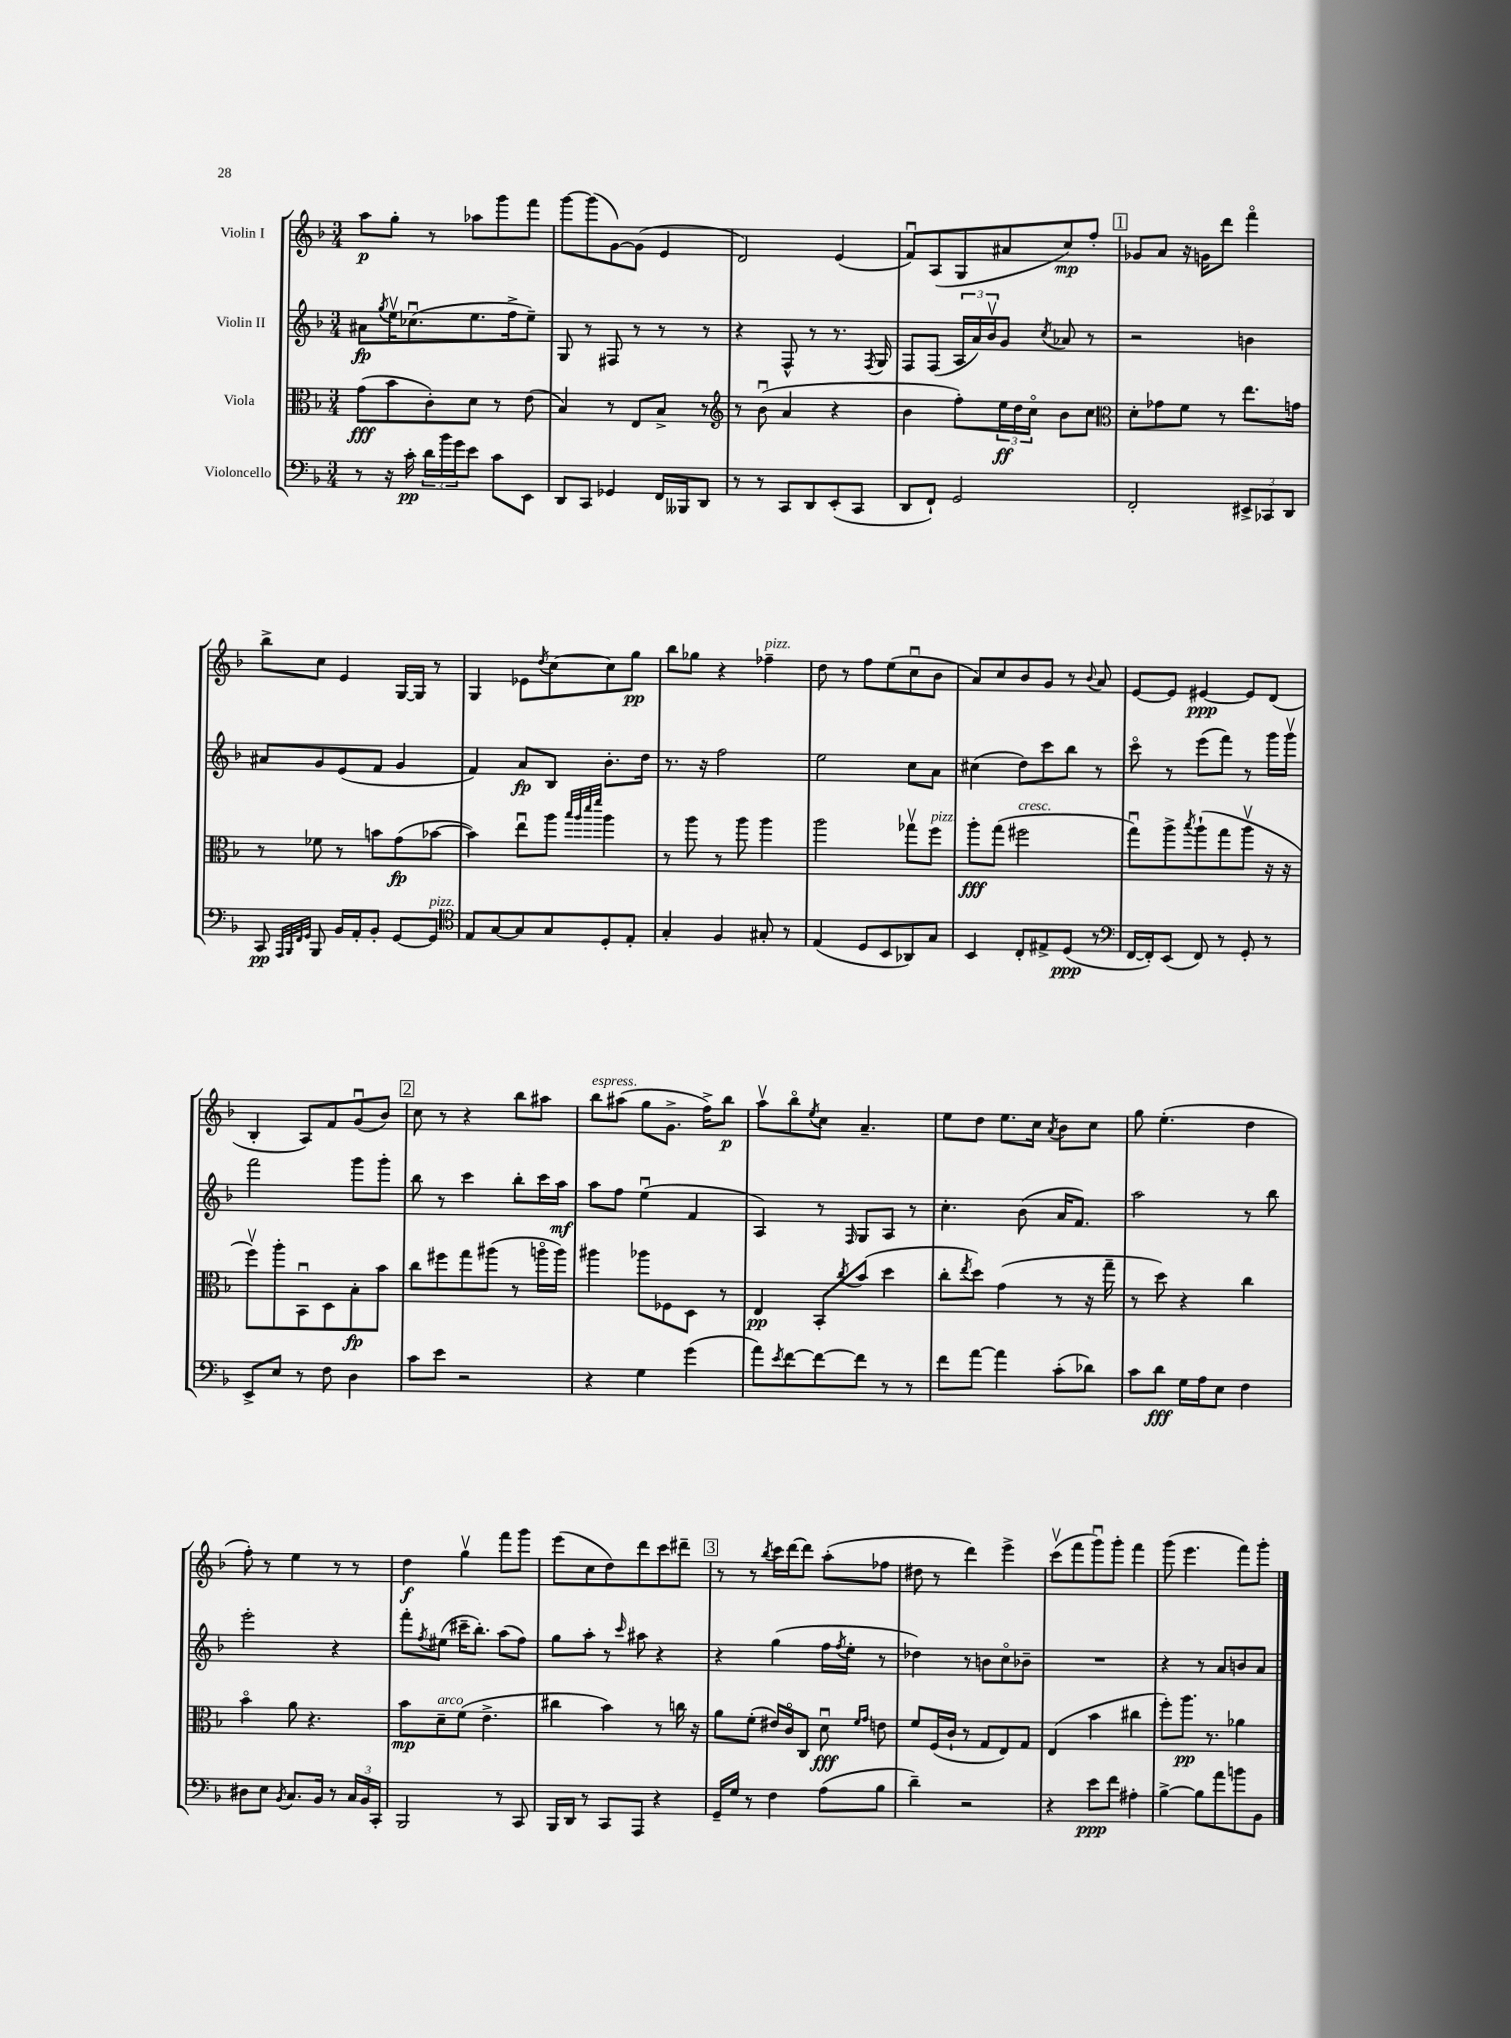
<<
\new StaffGroup <<
\new Staff = "s0" \with { instrumentName = "Violin I" } {
    \clef treble \key f \major \numericTimeSignature \time 3/4
    a''8\p g''8-. r8 aes''8 g'''8 f'''8 |
    g'''8~ g'''8( g'8~) g'8( e'4 |
    d'2) e'4( |
    f'8\downbow) a8( g8 ais'8 c''8\mp) f''8-. |
    \mark \markup { \box "1" } ges'8 a'8 r16 g'16 d'''8 f'''4\flageolet |
    bes''8-> c''8 e'4 g16~ g16 r8 |
    g4 ees'8 \acciaccatura { d''8 } c''8~ c''8 g''8\pp |
    bes''8 ges''8 r4 fes''4--^\markup { \italic "pizz." } |
    d''8 r8 f''8 e''8( c''8\downbow bes'8 |
    a'8) c''8 bes'8 g'8 r8 \appoggiatura { bes'8 } a'8 |
    e'8~ e'8 eis'4~\ppp eis'8 d'8( |
    bes4-. a8) f'8 g'8\downbow( bes'8) |
    \mark \markup { \box "2" } c''8 r8 r4 bes''8 ais''8 |
    bes''8^\markup { \italic "espress." } ais''8( g''8 g'8.-> f''16->) bes''8\p |
    a''8\upbow bes''8\flageolet \acciaccatura { e''8 } c''8 a'4.-- |
    e''8 d''8 e''8. c''16 \acciaccatura { a'8 } bes'8 c''8 |
    g''8 e''4.-.( d''4 |
    f''8-.) r8 e''4 r8 r8 |
    d''4\f g''4\upbow f'''8 g'''8 |
    e'''8( c''8 d''8) d'''8 c'''8 dis'''8-- |
    \mark \markup { \box "3" } r8 r8 \acciaccatura { bes''8 } c'''16 d'''16~ d'''8 a''8-.( fes''8 |
    dis''8 r8 d'''4) e'''4-> |
    c'''8\upbow( f'''8 g'''8\downbow) g'''8-. f'''4 |
    g'''8( e'''4. f'''8) g'''8-. \bar "|." |
}
\new Staff = "s1" \with { instrumentName = "Violin II" } {
    \clef treble \key f \major \numericTimeSignature \time 3/4
    ais'8\fp \acciaccatura { g''8 } e''16\upbow ces''8.\downbow( e''8. f''16-> e''8--) |
    g8 r8 fis8 r8 r8 r8 |
    r4 f8-^ r8 r8. \acciaccatura { f8 } g16 |
    f8 f8( \tuplet 3/2 { a16 a'16) bes'16\upbow } g'8 \acciaccatura { c''8 } aes'8 r8 |
    \mark \markup { \box "1" } r2 b'4 |
    ais'8 g'8 e'8( f'8 g'4 |
    f'4) a'8\fp bes8 bes'8.-. d''16 |
    r8. r16 f''2 |
    e''2 c''8 a'8 |
    cis''4( d''8) c'''8 bes''8 r8 |
    c'''8\flageolet r8 e'''8( f'''8) r8 g'''16 g'''16\upbow |
    f'''2 g'''8 g'''8-. |
    \mark \markup { \box "2" } bes''8 r8 c'''4 bes''8-. c'''16 a''16\mf |
    a''8 f''8 e''4\downbow( f'4 |
    a4) r8 \grace { f16 } g8 a8 r8 |
    c''4.-. bes'8( a'16 f'8.) |
    a''2 r8 bes''8 |
    e'''2-. r4 |
    f'''8-. \acciaccatura { f''8 } eis''8( cis'''16-- bes''8.-.) a''8( f''8) |
    g''8 a''8-. r8 \grace { c'''16 } ais''8 r4 |
    \mark \markup { \box "3" } r4 g''4( f''16 \acciaccatura { f''8 } e''16-. r8 |
    des''4) r8 b'8 c''8\flageolet bes'8-- |
    R2. |
    r4 r8 a'8 b'8 a'8 \bar "|." |
}
\new Staff = "s2" \with { instrumentName = "Viola" } {
    \clef alto \key f \major \numericTimeSignature \time 3/4
    g'8\fff( bes'8 c'8-.) d'8 r8 e'8( |
    bes4) r8 e8 bes8-> r8 |
    \clef treble r8 bes'8\downbow( a'4 r4 |
    bes'4 f''8-.) \tuplet 3/2 { e''16\ff d''16 c''16\flageolet } bes'8 c''8 |
    \mark \markup { \box "1" } \clef alto d'8-. ges'8 f'8 r8 e''8. g'16 |
    r8 fes'8 r8 b'8 g'8\fp( bes'8~ |
    bes'4) e''8\downbow a''8 \grace { bes''32 a''32 d'''32 f'''32 } a''4 |
    r8 a''8 r8 a''8 a''4 |
    a''2 ges''8\upbow f''8^\markup { \italic "pizz." } |
    a''8-.\fff g''8( fis''2^\markup { \italic "cresc." } |
    g''8\downbow) a''8-> \acciaccatura { bes''8 } a''8-!( g''8 a''8\upbow r16 r16 |
    f''8\upbow) a''8-. bes,8\downbow d8 bes8-.\fp bes'8 |
    \mark \markup { \box "2" } c''8 fis''8 g''8 ais''8( r8 a''16\flageolet a''16) |
    ais''4 aes''8 fes8 d8 r8 |
    e4\pp bes,8-. \acciaccatura { c''8 } bes'8( d''4 |
    c''8-. \acciaccatura { e''8 } d''8) g'4( r8 r16 g''16-- |
    r8 d''8) r4 c''4 |
    bes'4\flageolet a'8 r4. |
    bes'8\mp d'8--^\markup { \italic "arco" } f'8( e'4.-> |
    cis''4 bes'4) r8 c''16 r16 |
    \mark \markup { \box "3" } a'8 f'8-.( eis'16) c'16\flageolet c8 d'8\downbow\fff \grace { f'16 g'16 } e'8 |
    f'8 f16( c'16-! r8 g8 e8) g8 |
    e4( bes'4 cis''4 |
    f''8-.) a''8.\pp r8. aes'4 \bar "|." |
}
\new Staff = "s3" \with { instrumentName = "Violoncello" } {
    \clef bass \key f \major \numericTimeSignature \time 3/4
    r8 r16 c'16-.\pp \tuplet 3/2 { d'16 bes'16 g'16 } e'8 c'8 e,8 |
    d,8 c,8 ges,4 f,16 beses,,16 d,8 |
    r8 r8 c,8 d,8 e,8-.( c,8 |
    d,8 f,8-!) g,2 |
    \mark \markup { \box "1" } f,2-. \tuplet 3/2 { eis,8-> ces,8 d,8 } |
    c,8\pp \grace { a,,32 bes,,32 f,32 g,32 } bes,,8 bes,16 a,16-. bes,8-. g,8~ g,8^\markup { \italic "pizz." } |
    \clef tenor e8 g8~ g8 g8 d8-. e8-. |
    g4-. f4 gis8-. r8 |
    e4( d8 bes,8 aes,8) g8 |
    bes,4 c8-. eis8-> d8\ppp( r8 |
    \clef bass f,16~ f,16-.) e,8( f,8) r8 g,8-. r8 |
    e,8-> e8 r8 f8 d4 |
    \mark \markup { \box "2" } c'8 e'8 r2 |
    r4 g4 g'4( |
    a'8) \acciaccatura { e'8 } f'8~ f'8~ f'8 r8 r8 |
    f'8 a'8~ a'4 c'8-.( des'8) |
    c'8 d'8\fff g16 a16 e8 f4 |
    dis8 e8 \acciaccatura { bes,8 } c8. bes,16 r8 \tuplet 3/2 { c16 bes,16 c,16-. } |
    bes,,2 r8 c,8 |
    bes,,16 d,16 r8 c,8 a,,8 r4 |
    \mark \markup { \box "3" } g,16-- g16 r8 f4 a8( bes8 |
    d'4--) r2 |
    r4 e'8\ppp f'8 ais4-. |
    bes4~-> bes8 a'8 b'8 bes,8 \bar "|." |
}
>>
>>
\layout { \context { \Score \remove "Bar_number_engraver" } }
